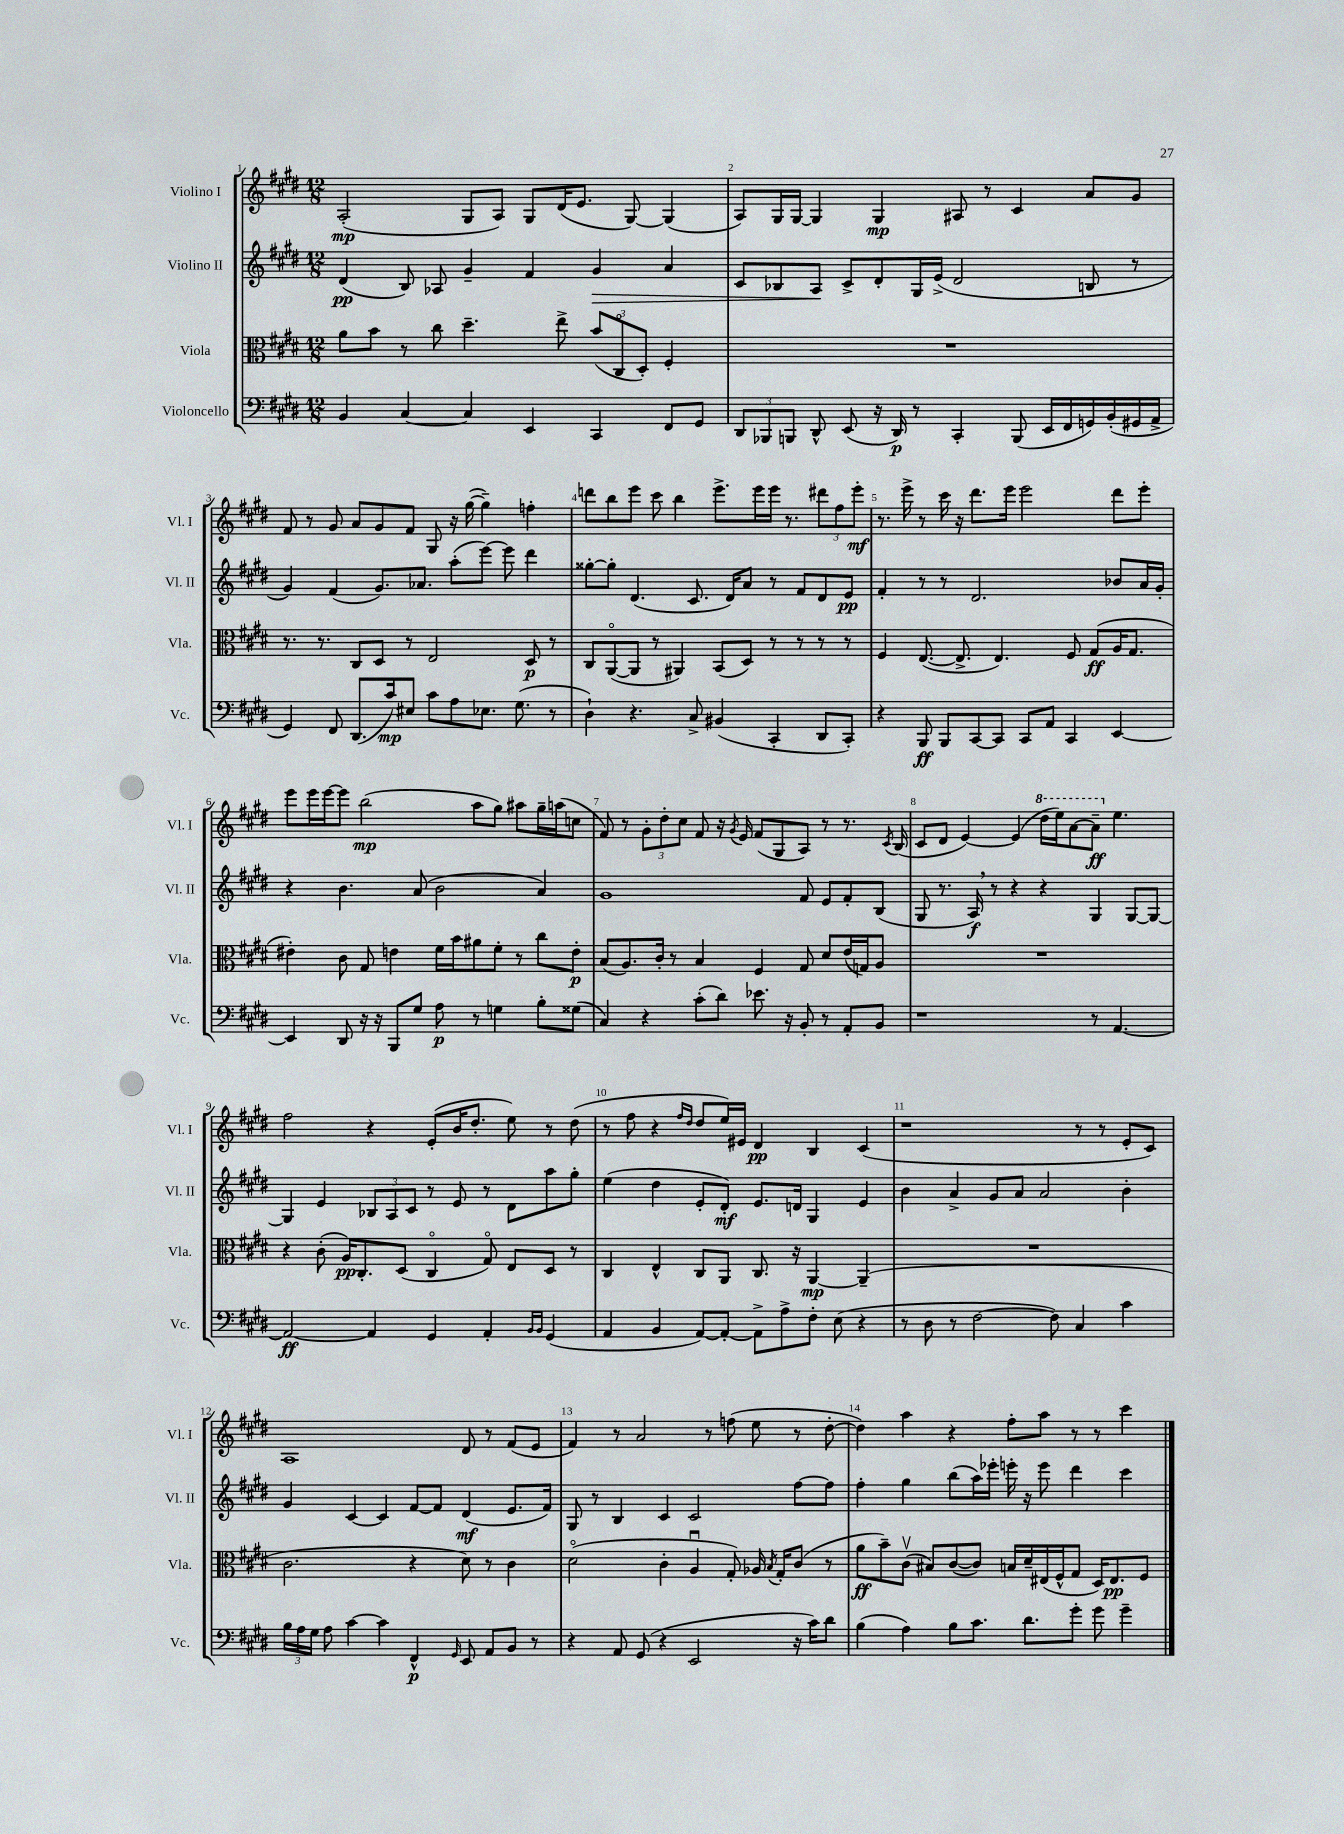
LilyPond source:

<<
\new StaffGroup <<
\new Staff = "s0" \with { instrumentName = "Violino I" shortInstrumentName = "Vl. I" } {
    \clef treble \key e \major \numericTimeSignature \time 12/8
    \autoBeamOff a2-.\mp( gis8[ a8]) gis8[ dis'16( e'8.] gis8~) gis4( |
    a8[) gis16 gis16]~ gis4 gis4\mp ais8 r8 cis'4 a'8[ gis'8] |
    fis'8 r8 gis'8 a'8[ gis'8 fis'8] gis8 r16 gis''16~( gis''4--) f''4-. |
    d'''8[ b''8 e'''8] cis'''8 b''4 e'''8.[-> e'''16 e'''16] r8. \tuplet 3/2 { dis'''8[ fis''8 e'''8]-.\mf } |
    r8. e'''16-> r8 cis'''16 r16 dis'''8.[ e'''16] e'''2 dis'''8[ e'''8]-. |
    e'''8[ e'''16 e'''16~ e'''8] b''2\mp( a''8[ gis''8]) ais''8[ gis''16-- a''16( c''8] |
    fis'8) r8 \tuplet 3/2 { gis'8[-. dis''8-. cis''8] } fis'8 r16 \acciaccatura { gis'8 } e'16 fis'8[( gis8 a8]) r8 r8. \acciaccatura { cis'8 } b16( |
    cis'8[ dis'8] e'4~) e'4( \ottava #1 dis'''16[ e'''16) a''8~ a''8]--\ff \ottava #0 e''4. |
    fis''2 r4 e'8[-.( b'16 dis''8.]-. e''8) r8 dis''8( |
    r8 fis''8 r4 \grace { fis''16[ dis''16] } dis''8[ e''16) eis'16] dis'4\pp b4 cis'4( |
    r1 r8 r8 e'8[-. cis'8]) |
    a1 dis'8 r8 fis'8[( e'8] |
    fis'4) r8 a'2 r8 f''8( e''8 r8 dis''8~-. |
    dis''4) a''4 r4 fis''8[-. a''8] r8 r8 cis'''4 \bar "|." |
}
\new Staff = "s1" \with { instrumentName = "Violino II" shortInstrumentName = "Vl. II" } {
    \clef treble \key e \major \numericTimeSignature \time 12/8
    \autoBeamOff dis'4\pp( b8) aes8 gis'4-- fis'4 gis'4\> a'4 |
    cis'8[ bes8 a8]\! cis'8[-> dis'8-. gis16 e'16]->( dis'2 b8 r8 |
    gis'4) fis'4( gis'8.[) aes'8.] a''8[-.( e'''8]~) e'''8 dis'''4 |
    gisis''8[~-. gisis''8]-. dis'4.( cis'8. dis'16[) a'8] r8 fis'8[ dis'8 e'8]\pp |
    fis'4-. r8 r8 dis'2. bes'8[ a'16 gis'16]-. |
    r4 b'4. a'8( b'2 a'4) |
    gis'1 fis'8 e'8[ fis'8-. b8]( |
    gis8 r8. a16\f) \breathe r8 r4 r4 gis4 gis8[~ gis8]~ |
    gis4 e'4 \tuplet 3/2 { bes8[ a8 cis'8] } r8 e'8 r8 dis'8[ a''8 gis''8]-. |
    e''4( dis''4 e'8[-. dis'8]-.\mf) e'8.[ d'16] gis4 e'4 |
    b'4 a'4-> gis'8[ a'8] a'2 b'4-. |
    gis'4 cis'4~ cis'4 fis'8[~ fis'8] dis'4\mf( e'8.[ fis'16]) |
    gis8 r8 b4 cis'4 cis'2 fis''8[~ fis''8] |
    fis''4-. gis''4 b''8[( a''16) ees'''16]-. e'''16-. r16 e'''8 dis'''4 cis'''4 \bar "|." |
}
\new Staff = "s2" \with { instrumentName = "Viola" shortInstrumentName = "Vla." } {
    \clef alto \key e \major \numericTimeSignature \time 12/8
    \autoBeamOff a'8[ b'8] r8 cis''8 dis''4.-- e''8-> \tuplet 3/2 { b'8[( cis8\flageolet dis8]-.) } fis4-. |
    R1. |
    r8. r8. cis8[ dis8] r8 e2 dis8\p r8 |
    cis8[ a,8~\flageolet( a,8] r8 ais,4) b,8[( dis8]) r8 r8 r8 r8 |
    fis4 e8.~( e8.-> e4.) fis8 gis8[\ff( a16 gis8.] |
    eis'4-.) cis'8 gis8 e'4 fis'16[ b'16 ais'8 fis'8]-. r8 cis''8[ e'8]-.\p |
    b8[( a8.) cis'16]-. r8 b4 fis4 gis8 dis'8[ e'16( g16) a8] |
    R1. |
    r4 cis'8-.( a16[\pp) cis8.-. dis8]( cis4\flageolet gis8\flageolet) e8[ dis8] r8 |
    cis4 e4-^ cis8[ a,8] cis8. r16 a,4~\mp a,4--( |
    R1. |
    cis'2. r4 dis'8) r8 cis'4 |
    dis'2\flageolet( cis'4-. a4\downbow gis8-.) aes16 \acciaccatura { b8 } gis16[-. cis'8]( r8 |
    a'8[\ff b'8--) cis'8]\upbow( bis8[) cis'8~( cis'8]) b16[ dis'16-- eis16( fis16-^ gis8] dis16[) eis8.\pp fis8] \bar "|." |
}
\new Staff = "s3" \with { instrumentName = "Violoncello" shortInstrumentName = "Vc." } {
    \clef bass \key e \major \numericTimeSignature \time 12/8
    \autoBeamOff b,4 cis4~ cis4 e,4 cis,4 fis,8[ gis,8] |
    \tuplet 3/2 { dis,8[ bes,,8 b,,8] } dis,8-^ e,8( r16 dis,16\p) r8 cis,4-. b,,8( e,16[ fis,16 g,16) b,16-.( gis,16 a,16]-> |
    gis,4) fis,8 dis,8.[( cis'16\mp) eis8] cis'8[ a8 ees8.] gis8.( r8 |
    dis4-!) r4. cis8-> bis,4( cis,4-. dis,8[ cis,8]-.) |
    r4 b,,8\ff b,,8[ cis,8~ cis,8] cis,8[ a,8] cis,4 e,4~ |
    e,4 dis,8 r16 r16 b,,8[ gis8] a8\p r8 g4 b8[-. gisis8]( |
    cis4) r4 cis'8[-.( dis'8]) ees'8. r16 b,8-. r8 a,8[-. b,8] |
    r1 r8 a,4.~ |
    a,2~\ff a,4 gis,4 a,4-. \grace { b,16[ b,16] } gis,4( |
    a,4 b,4 a,8[~) a,8]~-. a,8[-> a8-> fis8]-. e8( r4 |
    r8 dis8 r8 fis2~ fis8) cis4 cis'4 |
    \tuplet 3/2 { b16[ a16 gis16] } a8 cis'4~ cis'4 fis,4-^\p \grace { gis,16 } e,8 a,8[ b,8] r8 |
    r4 a,8 gis,8( r4 e,2 r16 cis'16[) dis'8] |
    b4( a4) b8[ cis'8.] dis'8.[ gis'8]-. gis'8 gis'4-- \bar "|." |
}
>>
>>
\layout { \context { \Score \override BarNumber.break-visibility = ##(#f #t #t) barNumberVisibility = #all-bar-numbers-visible } }
